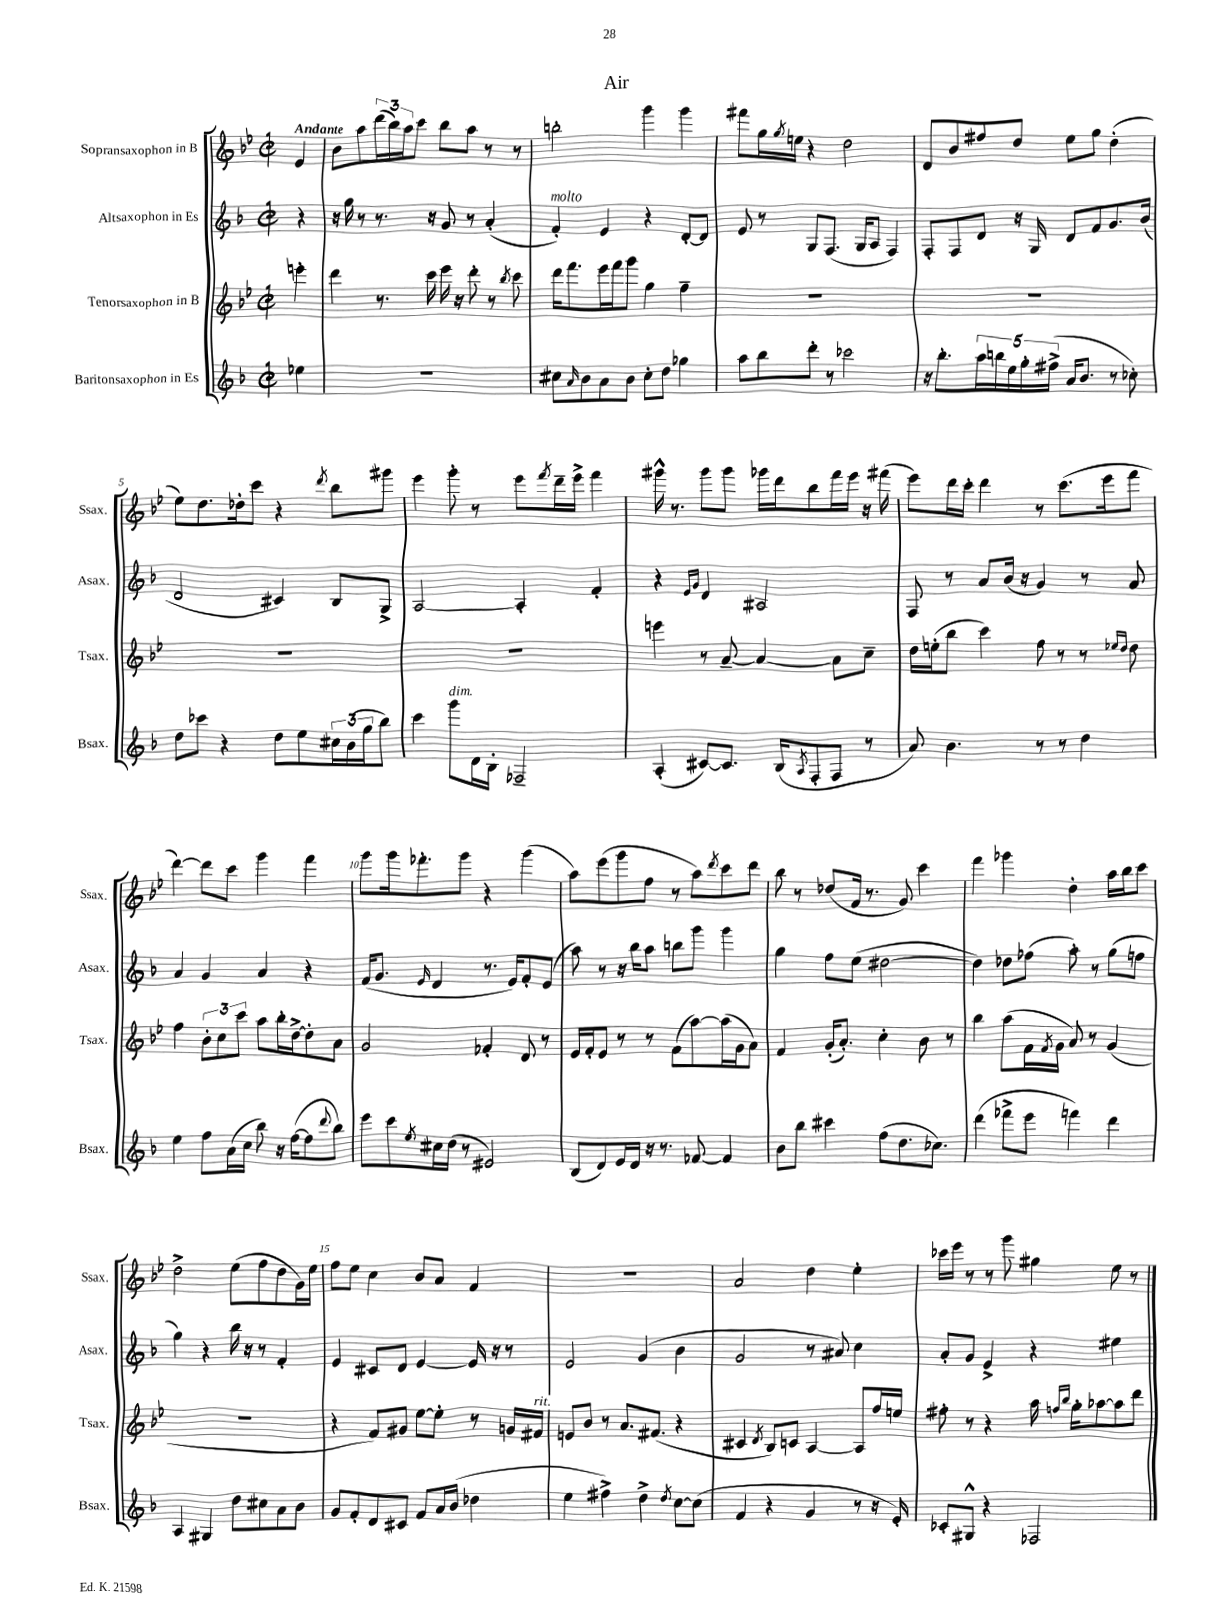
\header { title = "Air" }
<<
\new StaffGroup <<
\new Staff = "s0" \with { instrumentName = "Sopransaxophon in B" shortInstrumentName = "Ssax." } {
    \clef treble \key bes \major \defaultTimeSignature \time 2/2 \partial 4 \tempo "Andante"
    ees'4 |
    bes'8 a''8 \tuplet 3/2 { d'''16( bes''16) a''16 } c'''8 bes''8 a''8 r8 r8 |
    b''2-. g'''4 g'''4 |
    fis'''8 g''16 \acciaccatura { g''8 } e''16 r4 d''2 |
    d'8 bes'8 fis''8 d''8 ees''8 g''8 d''4-.( |
    ees''8) d''8. des''16-. c'''8 r4 \acciaccatura { d'''8 } bes''8 gis'''8 |
    ees'''4 g'''8-. r8 ees'''8 \acciaccatura { f'''8 } d'''16-- ees'''16-> f'''4 |
    gis'''16-^ r8. gis'''8 gis'''8 ges'''16 d'''16 bes''8 f'''16 ees'''16 r16 fis'''16( |
    ees'''8) d'''16 c'''16-. d'''4 r8 c'''8.( ees'''16 f'''8 |
    d'''4~) d'''8 c'''8 g'''4 f'''4 |
    g'''8 g'''16 fes'''8.-. g'''8 r4 g'''4( |
    a''8) ees'''8( g'''8 f''8 r8 a''8) \acciaccatura { d'''8 } c'''8 d'''8 |
    bes''8 r8 des''8( f'16 r8. g'8) c'''4 |
    f'''4 ges'''4 d''4-. a''16 bes''16 c'''8 |
    d''2-> ees''8( f''8 d''8 g'16) ees''16 |
    f''8 ees''8 c''4 bes'8 a'8 f'4 |
    R1 |
    a'2 d''4 ees''4-. |
    ces'''16 ees'''16 r8 r8 g'''8 gis''4 ees''8 r8 \bar "|." |
}
\new Staff = "s1" \with { instrumentName = "Altsaxophon in Es" shortInstrumentName = "Asax." } {
    \clef treble \key f \major \defaultTimeSignature \time 2/2 \partial 4
    r4 |
    r16 g''16 r8 r8. r16 g'8 r8 a'4-.( |
    f'4-.^\markup { \italic "molto" }) e'4 r4 d'8~-. d'8 |
    e'8 r8 g8 f8.( g16 a8 f4) |
    f8-. f8 d'8 r16 g16 d'8 f'8 g'8. bes'16( |
    d'2 cis'4) bes8 g8-> |
    a2~ a4-. f'4-. |
    r4 \grace { e'16 g'16 } d'4 ais2 |
    f8 r8 a'8 bes'16( r16 g'4) r8 a'8 |
    a'4 g'4 a'4 r4 |
    f'16( g'8. \grace { e'16 } d'4 r8. e'16) f'8-. e'8( |
    a''8) r8 r16 bes''16 a''8 b''8 g'''8 g'''4 |
    g''4 f''8 e''8( dis''2~ |
    dis''4) des''8 fes''8( a''8-.) r8 g''8( f''8 |
    g''4) r4 bes''16 r16 r8 f'4-. |
    e'4 cis'8 d'8 e'4~ e'16 r16 r8 |
    e'2 g'4( bes'4 |
    g'2 r8 ais'8) c''4 |
    a'8-. g'8 e'4-> r4 eis''4 \bar "|." |
}
\new Staff = "s2" \with { instrumentName = "Tenorsaxophon in B" shortInstrumentName = "Tsax." } {
    \clef treble \key bes \major \defaultTimeSignature \time 2/2 \partial 4
    e'''4-. |
    d'''4 r8. c'''16 ees'''16 r16 d'''8-. r8 \acciaccatura { bes''8 } c'''8 |
    d'''16 f'''8. ees'''16 f'''16 g'''8 g''4 f''4-- |
    R1 |
    R1 |
    R1 |
    R1 |
    e'''4 r8 a'8~-- a'4~ a'8 c''8-- |
    d''16 e''16-.( bes''8 c'''4) f''8 r8 r8 \grace { ees''16 d''16 } d''8 |
    f''4 \tuplet 3/2 { bes'8-. c''8 c'''8 } a''8 bes''16-. d''16~-> d''8-. a'8 |
    g'2 fes'4-. d'8 r8 |
    ees'16 f'16-. ees'8 r8 r8 f'8( a''8~) a''16( g'16 a'8) |
    f'4 g'16-.( a'8.-.) c''4-. bes'8 r8 |
    bes''4 a''8( f'16 \acciaccatura { f'8 } g'16 a'8) r8 g'4( |
    R1 |
    r4 f'8) gis'8 ees''8~ ees''8-. r8 g'16 fis'16^\markup { \italic "rit." } |
    e'8 bes'8 r8 a'8. fis'8.( r4 |
    cis'4 \acciaccatura { d'8 } bes8) c'8 a4~ a8 f''16 e''16 |
    fis''8-. r8 r4 a''16 \grace { f''16 bes''16 } g''16-. aes''8~ aes''8 d'''8 \bar "|." |
}
\new Staff = "s3" \with { instrumentName = "Baritonsaxophon in Es" shortInstrumentName = "Bsax." } {
    \clef treble \key f \major \defaultTimeSignature \time 2/2 \partial 4
    ees''4 |
    R1 |
    cis''8 \grace { a'16 } bes'8 a'8 bes'8 cis''8-. d''8 ges''4 |
    a''8 bes''8 d'''8-. r8 ces'''2 |
    r16 bes''8.-. \tuplet 5/4 { a''16 b''16 e''16 g''16-. fis''16->( } a'16 bes'8. r8 ces''8-.) |
    d''8 ces'''8 r4 d''8 e''8 \tuplet 3/2 { cis''16 bes'16( g''16 } bes''8) |
    c'''4 g'''8^\markup { \italic "dim." } d'16 bes16-. fes2-- |
    a4-.( cis'8~) cis'8. bes16( \acciaccatura { a8 } f8-. f8 r8 |
    a'8) bes'4. r8 r8 d''4 |
    e''4 f''8 a'16( c''16 bes''8) r16 f''16~( f''8 \appoggiatura { d'''8 } bes''8) |
    e'''8 c'''8 \acciaccatura { e''8 } cis''16 d''16( r8 eis'2) |
    bes8( d'8) e'16 d'16 r16 r8. fes'8~ fes'4 |
    bes'8 bes''8 cis'''4 f''8( d''8. ces''8.) |
    d'''4( fes'''8-> e'''8 f'''4) d'''4 |
    a4 gis4 d''8 cis''8 a'8 bes'8 |
    g'8 f'8-. d'8 cis'8 f'8 a'16 bes'16( des''4 |
    e''4 fis''4->) d''4-> \acciaccatura { d''8 } c''8~ c''8( |
    f'4 r4 g'4 r8 r16 e'16-.) |
    ces'8-. gis8-^ r4 fes2 \bar "|." |
}
>>
>>
\layout { \context { \Score \override BarNumber.break-visibility = ##(#f #t #t) barNumberVisibility = #(every-nth-bar-number-visible 5) } }
